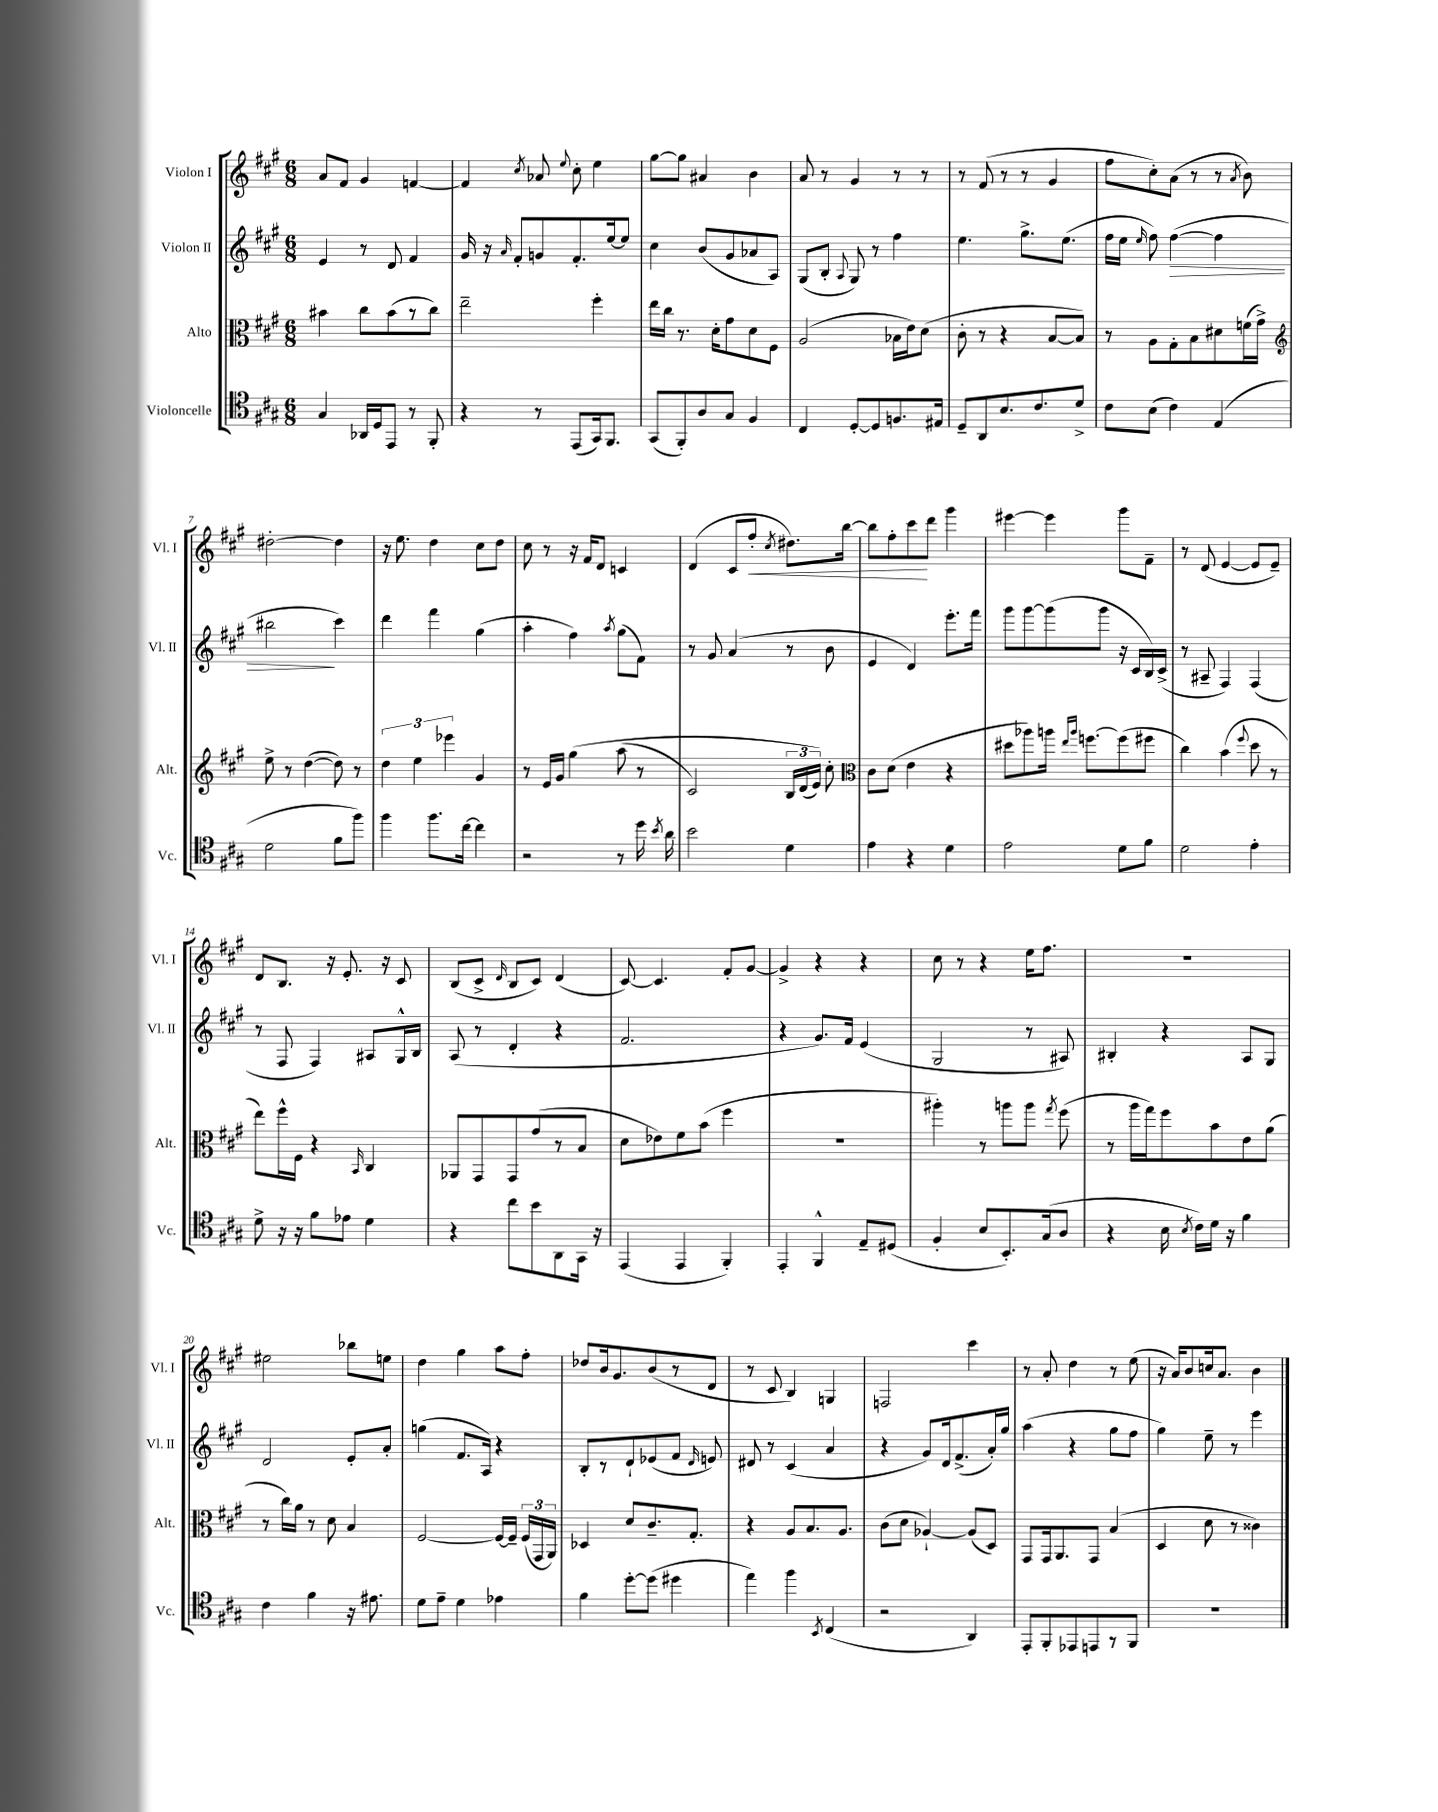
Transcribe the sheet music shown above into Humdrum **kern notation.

**kern	**kern	**kern	**kern
*staff4	*staff3	*staff2	*staff1
*clefC4	*clefC3	*clefG2	*clefG2
*k[f#c#g#]	*k[f#c#g#]	*k[f#c#g#]	*k[f#c#g#]
*M6/8	*M6/8	*M6/8	*M6/8
4G#	4b#	4e	8a
.	.	.	8f#
16AA-	8cc#	8r	4g#
16D	.	.	.
8EE	(8b#	8d	.
8r	8r	4f#	[4f
8FF#'	8cc#)	.	.
=	=	=	=
4r	2ee~	16g#	4f]
.	.	16r	.
.	.	16qqa	.
.	.	8f#'	.
.	.	.	8qcc#
8r	.	8g	8a-
.	.	.	8qqee
(8EE	.	8.f#'	8cc#'
16GG#)	4ff#'	.	4ee
8.FF#	.	[16ee	.
.	.	8ee]	.
=	=	=	=
(8GG#	16ee	4cc#	[8gg#
.	16cc#	.	.
8FF#')	8.r	.	8gg#]
8A	.	(8b	4a#
.	16d'	.	.
8G#	8g#	8g#	.
4F#	8d	8a-	4b
.	8F#	8A)	.
=	=	=	=
4C#	(2A	(8G#	8a
.	.	8B'	8r
.	.	8qqA	.
[8D'	.	8G#)	4g#
8D]	.	8r	.
8.F	16B-	4ff#	8r
.	16e)	.	.
.	(8d	.	8r
16E#	.	.	.
=	=	=	=
8D~	8c#'	4.ee	8r
8AA	8r	.	(8f#
8.B	4r	.	8r
.	.	8.gg#^	8r
8.c#	.	.	.
.	[8B	.	4g#
.	.	(8.ee	.
8d^	8B])	.	.
=	=	=	=
8c#	8r	16ff#	8ff#
.	.	16ee	.
.	.	16qqee	.
(8B	8A	8ff#)	8cc#')
4c#)	8G#'	([4ff#	(8a
.	8B	.	8r
(4E	8d#	4ff#]	8r
.	.	.	8qa
.	(16f	.	8b)
.	16g#^)	.	.
=	=	=	=
*	*clefG2	*	*
2d	8ee^	2bb#	[2dd#'
.	8r	.	.
.	([4dd	.	.
8f#	8dd])	4ccc#)	4dd#]
8ff#)	8r	.	.
=	=	=	=
4ff#	6dd	4ddd	16r
.	.	.	8.ee
.	6ee	.	.
8.ff#	.	4fff#	4dd
.	6eee-	.	.
[16cc#	.	.	.
4cc#]	4g#	(4gg#	8cc#
.	.	.	8dd
=	=	=	=
2r	8r	4aa'	8cc#
.	16e	.	8r
.	16g#	.	.
.	&(4gg#	4ff#)	16r
.	.	.	16f#
.	.	.	8d
.	.	8qaa	.
8r	(8aa	(8gg#	4c
16dd	8r	8f#)	.
8qb	.	.	.
16a	.	.	.
=	=	=	=
2b	2c#)	8r	(4d
.	.	8g#	.
.	.	(4a	8c#
.	.	.	8ff#'
.	.	.	8qcc#
4d	24B	8r	8.dd#)
.	(24d	.	.
.	24e)&)	.	.
.	8cc#'	8b	.
.	.	.	[16bb
=	=	=	=
*	*clefC3	*	*
4e	8c#	4e	8bb]
.	(8d	.	8ff#'
4r	4e	4d)	8ccc#
.	.	.	8ddd
4d	4r	8.eee'	4ggg#
.	.	16fff#	.
=	=	=	=
2e	8dd#	8ggg#	[4eee#
.	8aa-)	[8ggg#	.
.	16aa	(8ggg#]	4eee#]
.	16qqee	.	.
.	16qqaa	.	.
.	[8.ff	.	.
.	.	8ggg#	.
8d	(8ff]	16r	8ggg#
.	.	16c#	.
8f#	8ff#	16B)	8f#~
.	.	(16c#^	.
=	=	=	=
2d	4cc#)	8r	8r
.	.	8A#~	(8d
.	(4b	4F#)	[4e
.	8qqff#	.	.
4e'	8dd	(4F#	8e]
.	8r	.	8e~)
=	=	=	=
8d^	8ee)	8r	8d
16r	16ff#^^	8F#	8.B
16r	16F#	.	.
8f#	4r	4F#)	.
.	.	.	16r
8e-	.	.	8.e'
.	16qqBB	.	.
4d	4C#	8A#	.
.	.	.	16r
.	.	16G#^^	8c#
.	.	16B	.
=	=	=	=
4r	8AA-	(8A	(8B
.	8GG#	8r	8c#^
.	.	.	16qqd
8cc#	8GG#	4d'	8B
8b	(8g#	.	8c#)
8AA	8r	4r	(4d
16GG#	8B	.	.
16r	.	.	.
=	=	=	=
(4EE	8d	2.f#	[8c#)
.	8e-)	.	4.c#]
4EE	8f#	.	.
.	(8b	.	.
4FF#')	4ff#	.	8f#'
.	.	.	[8g#
=	=	=	=
4EE'	2.r	4r	4g#^]
4FF#^^	.	8.g#)	4r
.	.	16f#	.
8E~	.	(4e	4r
(8D#	.	.	.
=	=	=	=
4F#'	4aa#')	2G#	8cc#
.	.	.	8r
8B	8r	.	4r
8.BB')	8aa	.	.
.	8aa	8r	16ee
(16G#	.	.	8.ff#
.	8qgg#	.	.
8A	(8ff#	8A#)	.
=	=	=	=
4r	8r	4B#'	2.r
.	16aa	.	.
.	16gg#)	.	.
16B	8ff#	4r	.
8qB	.	.	.
16c#)	.	.	.
16d	8b	.	.
16r	.	.	.
4f#	8e	8A	.
.	(8a	8G#	.
=	=	=	=
4c#	8r	2d	2ee#
.	16cc#)	.	.
.	16a	.	.
4f#	8r	.	.
.	8d	.	.
16r	4B	8e'	8bb-
8.e#	.	.	.
.	.	8a'	8ee
=	=	=	=
8d	[2F#	(4gg	4dd
8e~	.	.	.
4d	.	8.f#	4gg#
.	.	16A)	.
4e-	16F#_	4r	8aa
.	16F#~]	.	.
.	(24F#	.	8ff#'
.	24GG#	.	.
.	24AA)	.	.
=	=	=	=
4f#	4D-	8B'	8dd-
.	.	8r	16b
.	.	.	8.g#
[8dd'	8d	8d`	.
(8dd]	8.c#~	(8e-	(8b
4dd#	.	8f#	8r
.	8.G#'	.	.
.	.	16qqd	.
.	.	8e)	8d
=	=	=	=
4ee)	4r	8d#	8r
.	.	8r	8c#
4ff#	8A	(4c#	4B)
.	8.B	.	.
8qBB	.	.	.
(4C#	.	4a	4G
.	8.A	.	.
=	=	=	=
2r	(8c#	4r	2F
.	8d	.	.
.	[4A-`)	8g#)	.
.	.	16d	.
.	.	(8.f#^	.
4AA)	(8A-]	.	4ccc#
.	8D)	16a')	.
.	.	16gg#	.
=	=	=	=
8EE'	8GG#	(4aa	8r
8FF#'	16GG#	.	8a'
.	8.AA	.	.
8EE-	.	4r	4dd
8EE	8GG#	.	.
8r	(4B	8gg#	8r
8FF#	.	8ff#	(8ee
=	=	=	=
2.r	4D	4gg#)	16r
.	.	.	16a)
.	.	.	8b
.	8d	8ee~	16cc
.	.	.	8.a
.	8r	8r	.
.	4c##)	4eee	4b
==	==	==	==
*-	*-	*-	*-
